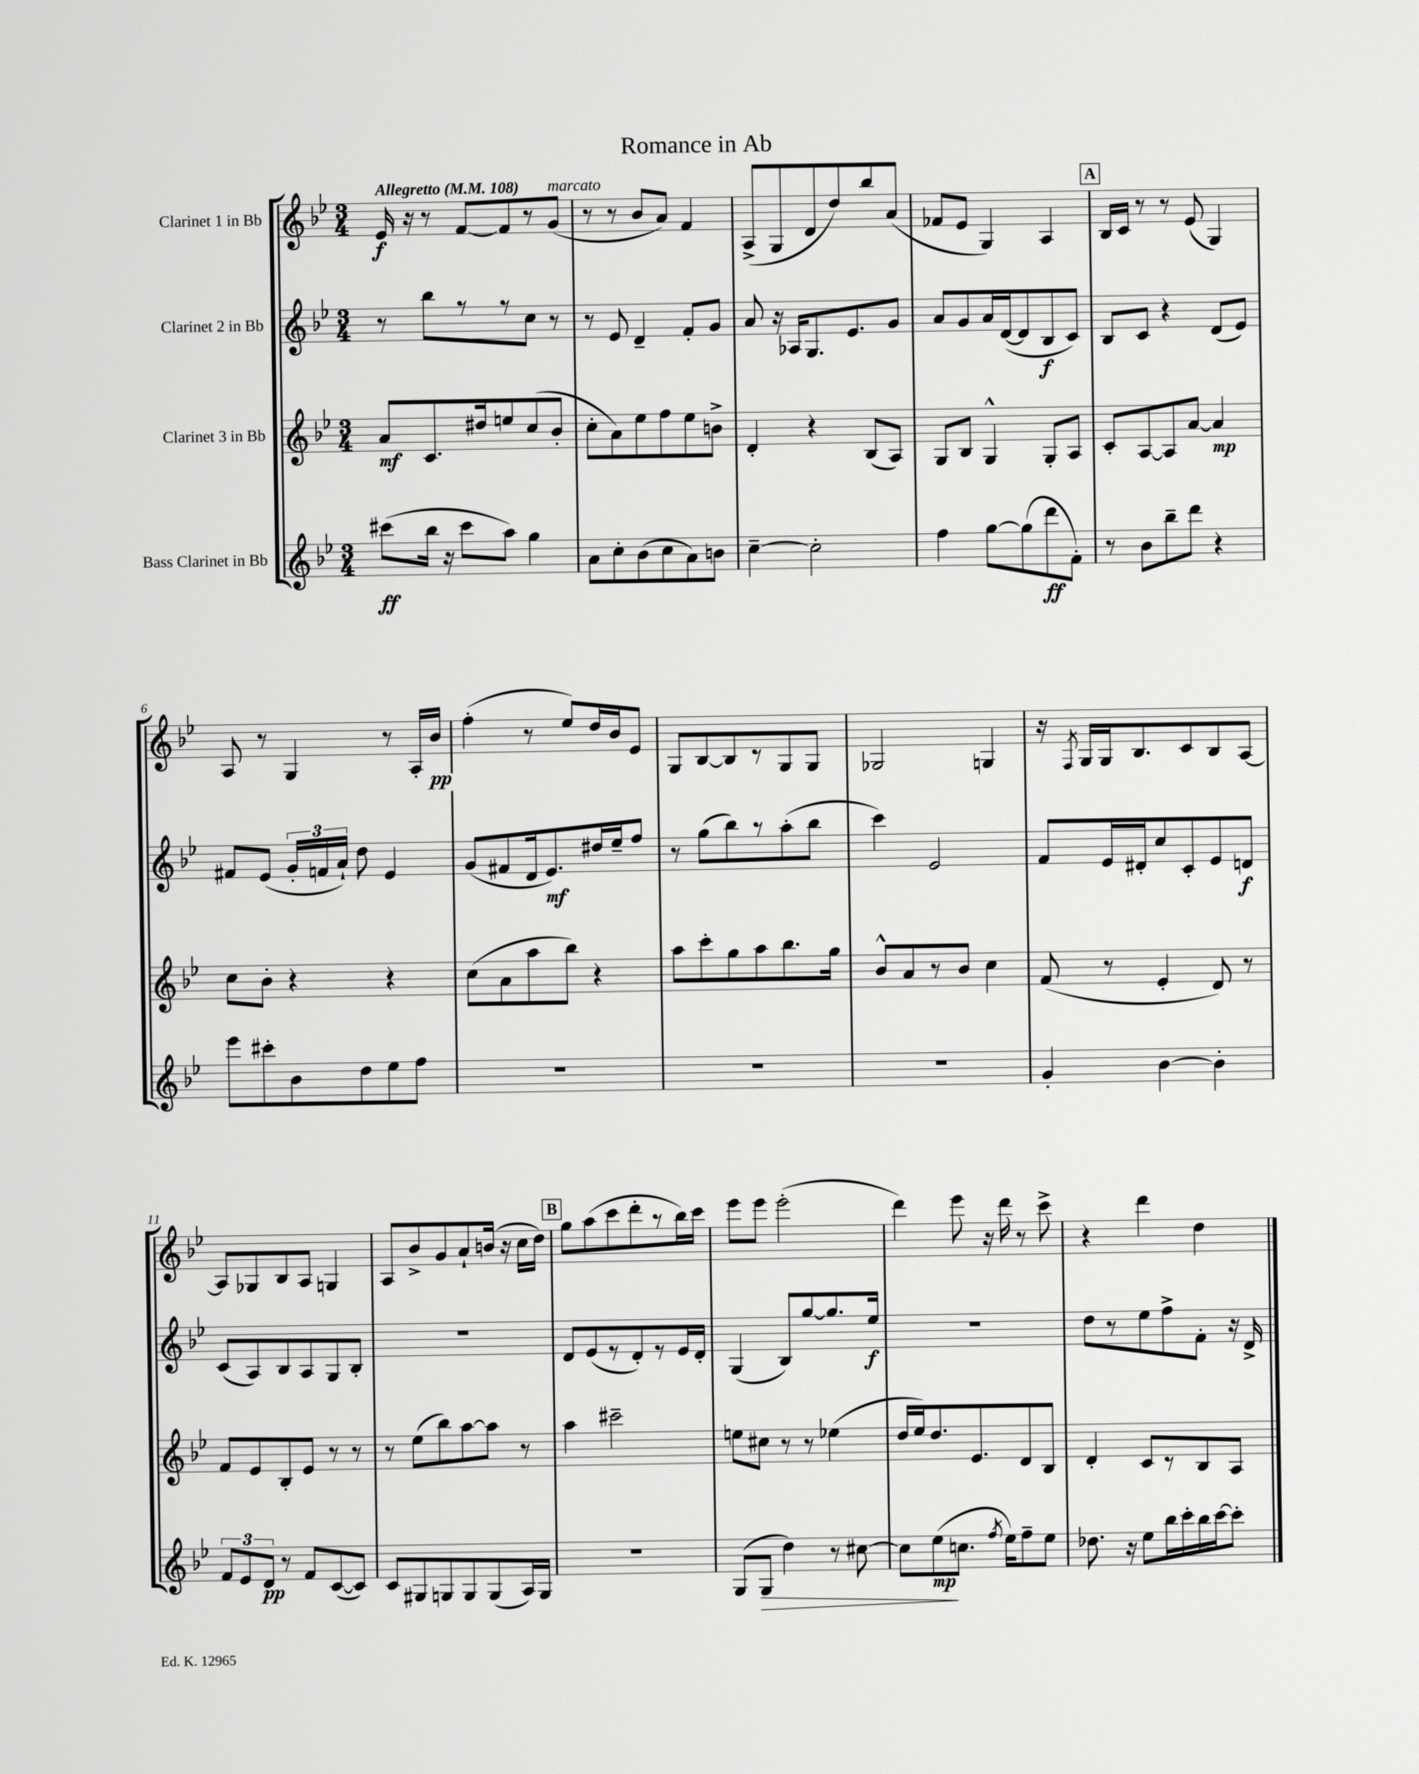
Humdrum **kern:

**kern	**dynam	**kern	**dynam	**kern	**dynam	**kern	**dynam
*part4	*part4	*part3	*part3	*part2	*part2	*part1	*part1
*staff4	*staff4	*staff3	*staff3	*staff2	*staff2	*staff1	*staff1
*I"Bass Clarinet in Bb	*	*I"Clarinet 3 in Bb	*	*I"Clarinet 2 in Bb	*	*I"Clarinet 1 in Bb	*
*clefG2	*	*clefG2	*	*clefG2	*	*clefG2	*
*k[b-e-]	*	*k[b-e-]	*	*k[b-e-]	*	*k[b-e-]	*
*M3/4	*	*M3/4	*	*M3/4	*	*M3/4	*
*MM108	*	*MM108	*	*MM108	*	*MM108	*
=1	=1	=1	=1	=1	=1	=1	=1
!	!	!	!	!	!	!LO:TX:a:B:t=Allegretto	!
(8ccc#X\L	ff	8a/L	mf	8r	.	16e-/	f
.	.	.	.	.	.	16r	.
16bb-\Jk	.	8.c/	.	8bb-\L	.	8r	.
16r	.	.	.	.	.	.	.
8ccc#\L	.	.	.	8r	.	[8f/L	.
.	.	16dd#X/k	.	.	.	.	.
8aa\J)	.	8een/	.	8r	.	8f/]	.
4gg\	.	(8cc/	.	8cc\J	.	8r	.
!	!	!	!	!	!	!LO:TX:a:i:t=marcato	!
.	.	8b-'/J	.	8r	.	(8g/J	.
=2	=2	=2	=2	=2	=2	=2	=2
8a\L	.	8cc'\L	.	8r	.	8r	.
8cc'\	.	8a\)	.	8e-/	.	8r	.
(8b-\	.	8ee-\	.	4d~/	.	8b-/L	.
8cc\	.	8ff\	.	.	.	8a/J)	.
8a\)	.	8ee-\	.	8f'/L	.	4f/	.
8bn\J	.	8bn^\J	.	8g/J	.	.	.
=3	=3	=3	=3	=3	=3	=3	=3
[4cc~\	.	4d'/	.	8a/	.	(8A^/L	.
.	.	.	.	16r	.	8G/	.
.	.	.	.	16A-X/KL	.	.	.
2cc'\]	.	4r	.	8.G/	.	8d/	.
.	.	.	.	.	.	8dd/)	.
.	.	.	.	8.e-/	.	.	.
.	.	(8B-/L	.	.	.	8bb-/	.
.	.	8A/J)	.	8g/J	.	(8a/J	.
=4	=4	=4	=4	=4	=4	=4	=4
4ff\	.	8G/L	.	8a/L	.	8f-X/L	.
.	.	8B-/J	.	8g/	.	8e-/J	.
[8gg\L	.	4G^^/	.	16a/L	.	4G/)	.
.	.	.	.	([16d/J	.	.	.
(8gg\]	.	.	.	8d/]	.	.	.
8ddd\	ff	8G'/L	.	8B-/	f	4A/	.
8f'\J)	.	8A/J	.	8c/J)	.	.	.
!!LO:REH:place=s1:t=A
=5	=5	=5	=5	=5	=5	=5	=5
8r	.	8c'/L	.	8B-/L	.	16B-/LL	.
.	.	.	.	.	.	16c/JJ	.
8b-\L	.	[8A/	.	8c/J	.	8r	.
8bb-~\	.	8A/]	.	4r	.	8r	.
8ddd\J	.	[8a/J	.	.	.	(8e-/	.
4r	.	4a/]	mp	(8d/L	.	4G/)	.
.	.	.	.	8e-/J)	.	.	.
!!LO:LB:g=z
=6	=6	=6	=6	=6	=6	=6	=6
8eee-\L	.	8cc\L	.	8f#X/L	.	8A/	.
8ccc#X'\	.	8b-'\J	.	(8e-/J	.	8r	.
8b-\	.	4r	.	24g'/LL	.	4G/	.
.	.	.	.	24fn/	.	.	.
.	.	.	.	24a`/JJ)	.	.	.
8dd\	.	.	.	8dd\	.	.	.
8ee-\	.	4r	.	4e-/	.	8r	.
8ff\J	.	.	.	.	.	16A'/LL	.
.	.	.	.	.	.	16b-/JJ	pp
=7	=7	=7	=7	=7	=7	=7	=7
2.r	.	(8cc\L	.	(8g/L	.	(4ff'\	.
.	.	8a\	.	8f#X/	.	.	.
.	.	8aa\	.	16d/k	.	8r	.
.	.	.	.	8.e-/)	mf	.	.
.	.	8bb-\J)	.	.	.	8ee-/L)	.
.	.	4r	.	16dd#X/L	.	16dd/L	.
.	.	.	.	16ee-~/J	.	16b-/J	.
.	.	.	.	8ff/J	.	8e-/J	.
=8	=8	=8	=8	=8	=8	=8	=8
2.r	.	8aa\L	.	8r	.	8G/L	.
.	.	8ccc'\	.	(8gg\L	.	[8B-/	.
.	.	8gg\	.	8bb-\)	.	8B-/]	.
.	.	8aa\	.	8r	.	8r	.
.	.	8.bb-\	.	(8aa'\	.	8G/	.
.	.	.	.	8bb-\J	.	8G/J	.
.	.	16gg\Jk	.	.	.	.	.
=9	=9	=9	=9	=9	=9	=9	=9
2.r	.	8b-^^/L	.	4ccc\)	.	2G-X/	.
.	.	8a/	.	.	.	.	.
.	.	8r	.	2e-/	.	.	.
.	.	8b-/J	.	.	.	.	.
.	.	4cc\	.	.	.	4Gn/	.
=10	=10	=10	=10	=10	=10	=10	=10
4g'/	.	(8f/	.	8f/L	.	16r	.
.	.	.	.	.	.	8qF/	.
.	.	.	.	.	.	16G/LL	.
.	.	8r	.	16e-/L	.	16G/J	.
.	.	.	.	16d#X'/J	.	8.B-/	.
[4b-\	.	4e-'/	.	8cc/	.	.	.
.	.	.	.	8c'/	.	8c/	.
4b-'\]	.	8d/)	.	8e-/	.	8B-/	.
.	.	8r	.	8dn/J	f	[8A/J	.
!!LO:LB:g=z
=11	=11	=11	=11	=11	=11	=11	=11
12f/L	.	8f/L	.	(8c/L	.	8A/L]	.
12e-/	.	.	.	.	.	.	.
.	.	8e-/	.	8A/)	.	8G-X/	.
12d/J	pp	.	.	.	.	.	.
8r	.	8B-'/	.	8B-/	.	8B-/	.
8f/L	.	8e-/J	.	8A/	.	8A/J	.
([8c/	.	8r	.	8G/	.	4Gn/	.
8c/J])	.	8r	.	8B-'/J	.	.	.
=12	=12	=12	=12	=12	=12	=12	=12
8c/L	.	8r	.	2.r	.	8A/L	.
8G#X/	.	(8ee-\L	.	.	.	8b-^/	.
8Gn/	.	8bb-\)	.	.	.	8g/	.
8G/	.	[8aa\	.	.	.	8a`/	.
(8G/	.	8aa\J]	.	.	.	(16bn/Jk	.
.	.	.	.	.	.	16r	.
16A/L)	.	8r	.	.	.	16cc\LL	.
16G/JJ	.	.	.	.	.	16dd\JJ)	.
!!LO:REH:place=s1:t=B
=13	=13	=13	=13	=13	=13	=13	=13
2.r	.	4aa\	.	8d/L	.	8gg\L	.
.	.	.	.	(8e-/	.	(8aa\	.
.	.	2ccc#X~\	.	8r	.	8ccc\	.
.	.	.	.	8d'/)	.	8ddd'\	.
.	.	.	.	8r	.	8r	.
.	.	.	.	16e-/L	.	16bb-\L)	.
.	.	.	.	16d'/JJ	.	16ccc\JJ	.
=14	=14	=14	=14	=14	=14	=14	=14
(8G/L	.	8een\L	.	(4G/	.	8eee-\L	.
!	!LO:HP:b	!	!	!	!	!	!
8G/J	>	8cc#X\J	.	.	.	8eee-\J	.
4dd\)	.	8r	.	8B-/L)	.	(2eee-'\	.
.	.	8r	.	[8gg/	.	.	.
8r	.	(4ee-X\	.	8.gg/]	.	.	.
[8cc#X\	.	.	.	.	.	.	.
.	.	.	.	16ee-/Jk	f	.	.
=15	=15	=15	=15	=15	=15	=15	=15
8cc#\L]	.	16dd/LL	.	2.r	.	4ddd\)	.
.	.	16ee-/J)	.	.	.	.	.
(8ee-\	mp	8.dd/	.	.	.	.	.
8.ccn\J	]	.	.	.	.	8eee-\	.
.	.	8.e-/	.	.	.	.	.
.	.	.	.	.	.	16r	.
8qff/	.	.	.	.	.	.	.
16ee-\KL)	.	.	.	.	.	16ddd\	.
8ff~\	.	8d/	.	.	.	8r	.
8ee-\J	.	8B-/J	.	.	.	8ccc^\	.
=16	=16	=16	=16	=16	=16	=16	=16
8.dd-X\	.	4d'/	.	8dd\L	.	4r	.
.	.	.	.	8r	.	.	.
16r	.	.	.	.	.	.	.
8ee-\L	.	8c/L	.	8ee-\	.	4ddd\	.
16bb-\L	.	8r	.	8ff^\	.	.	.
16ccc'\	.	.	.	.	.	.	.
16bb-\	.	8B-/	.	8f'\J	.	4dd\	.
[16ccc\J	.	.	.	.	.	.	.
8ccc'\J]	.	8A/J	.	16r	.	.	.
.	.	.	.	16d^/	.	.	.
==	==	==	==	==	==	==	==
*-	*-	*-	*-	*-	*-	*-	*-
